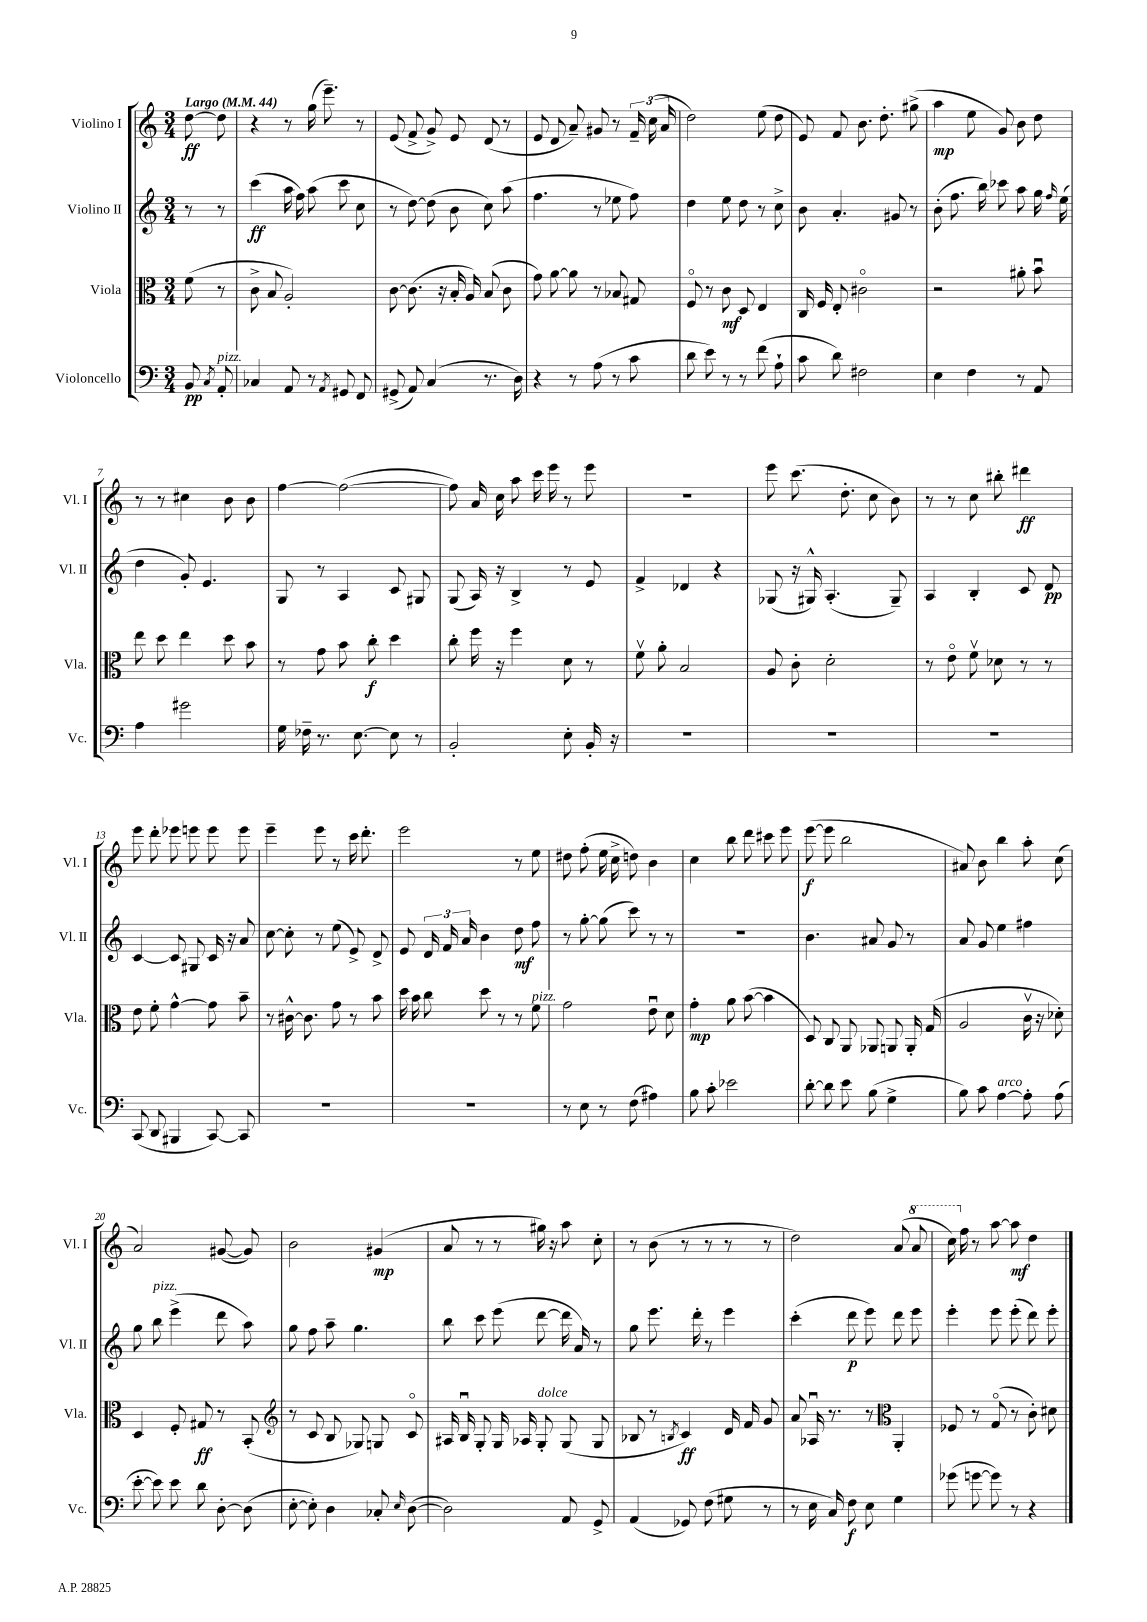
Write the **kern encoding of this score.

**kern	**dynam	**kern	**dynam	**kern	**dynam	**kern	**dynam
*part4	*part4	*part3	*part3	*part2	*part2	*part1	*part1
*staff4	*staff4	*staff3	*staff3	*staff2	*staff2	*staff1	*staff1
*I"Violoncello	*	*I"Viola	*	*I"Violino II	*	*I"Violino I	*
*I'Vc.	*	*I'Vla.	*	*I'Vl. II	*	*I'Vl. I	*
*clefF4	*	*clefC3	*	*clefG2	*	*clefG2	*
*k[]	*	*k[]	*	*k[]	*	*k[]	*
*M3/4	*	*M3/4	*	*M3/4	*	*M3/4	*
*MM44	*	*MM44	*	*MM44	*	*MM44	*
=	=	=	=	=	=	=	=
!	!	!	!	!	!	!LO:TX:a:B:t=Largo	!
8BB/	pp	(8f\	.	8r	.	[8dd\	ff
8qC/	.	.	.	.	.	.	.
!LO:TX:a:i:t=pizz.	!	!	!	!	!	!	!
8AA'/	.	8r	.	8r	.	8dd\]	.
=1	=1	=1	=1	=1	=1	=1	=1
4C-X/	.	8c^\	.	(4ccc\	ff	4r	.
.	.	8B/	.	.	.	.	.
8AA/	.	2A'/)	.	16aa\	.	8r	.
.	.	.	.	16ff\)	.	.	.
8r	.	.	.	(8aa\	.	(16gg\	.
.	.	.	.	.	.	8.eee~\)	.
8qAA/	.	.	.	.	.	.	.
8GG#X/	.	.	.	8ccc\	.	.	.
8FF/	.	.	.	8cc\	.	8r	.
=2	=2	=2	=2	=2	=2	=2	=2
(8GG#X^/	.	[8c\	.	8r	.	(8e/	.
8AA/)	.	(8.c\]	.	[8dd\)	.	8f^/	.
(4C/	.	.	.	(8dd\]	.	8g^/)	.
.	.	16r	.	.	.	.	.
.	.	16B'/	.	8b\	.	8e/	.
.	.	16A/)	.	.	.	.	.
8.r	.	(8B/	.	8cc\)	.	(8d/	.
.	.	8c\	.	(8aa\	.	8r	.
16D\)	.	.	.	.	.	.	.
=3	=3	=3	=3	=3	=3	=3	=3
4r	.	8g\)	.	4.ff\	.	8e/	.
.	.	[8a\	.	.	.	8d/	.
8r	.	8a\]	.	.	.	8a~/)	.
(8A\	.	8r	.	8r	.	8g#X/	.
8r	.	8B-X/	.	8ee-X\	.	8r	.
8c\	.	8G#X/	.	8ff\)	.	24f~/	.
.	.	.	.	.	.	(24cc\	.
.	.	.	.	.	.	24a/	.
=4	=4	=4	=4	=4	=4	=4	=4
8d\	.	8F/	.	4dd\	.	2dd\)	.
8e\)	.	8r	.	.	.	.	.
8r	.	8c\	mf	8ee\	.	.	.
8r	.	8D/	.	8dd\	.	.	.
(8f\	.	4E/	.	8r	.	(8ee\	.
8A`\	.	.	.	8cc^\	.	8dd\	.
=5	=5	=5	=5	=5	=5	=5	=5
8c\	.	16C/	.	8b\	.	8e/)	.
.	.	16F/	.	.	.	.	.
8d\)	.	8E'/	.	4.a'/	.	8f/	.
2F#X\	.	2c#X\	.	.	.	8.b\	.
.	.	.	.	.	.	8.dd'\	.
.	.	.	.	8g#X/	.	.	.
.	.	.	.	8r	.	(8gg#X^\	.
=6	=6	=6	=6	=6	=6	=6	=6
4E\	.	2r	.	(8b'\	.	4aa\	mp
.	.	.	.	8.ff\	.	.	.
4F\	.	.	.	.	.	8ee\	.
.	.	.	.	16bb\)	.	.	.
.	.	.	.	8ccc-X\	.	8g/)	.
8r	.	8a#X'\	.	8aa\	.	8b\	.
8AA/	.	8bu\	.	16gg\	.	8dd\	.
.	.	.	.	16qqff/	.	.	.
.	.	.	.	(16ee\	.	.	.
!!LO:LB:g=z
=7	=7	=7	=7	=7	=7	=7	=7
4A\	.	8ee\	.	4dd\	.	8r	.
.	.	8dd\	.	.	.	8r	.
2g#X\	.	4ee\	.	8g'/)	.	4cc#X\	.
.	.	.	.	4.e/	.	.	.
.	.	8dd\	.	.	.	8b\	.
.	.	8b\	.	.	.	8b\	.
=8	=8	=8	=8	=8	=8	=8	=8
16G\	.	8r	.	8G/	.	[4ff\	.
16F-X~\	.	.	.	.	.	.	.
8.r	.	8g\	.	8r	.	.	.
.	.	8b\	.	4A/	.	(2ff\_	.
[8.E\	.	.	.	.	.	.	.
.	.	8cc'\	f	.	.	.	.
8E\]	.	4dd\	.	8c/	.	.	.
8r	.	.	.	8G#X/	.	.	.
=9	=9	=9	=9	=9	=9	=9	=9
2BB'/	.	8cc'\	.	(8G/	.	8ff\])	.
.	.	16ff\	.	16A/)	.	16a/	.
.	.	16r	.	16r	.	16cc\	.
.	.	4ff\	.	4B^/	.	8aa\	.
.	.	.	.	.	.	16ccc\	.
.	.	.	.	.	.	16eee\	.
8E'\	.	8d\	.	8r	.	8r	.
16BB'/	.	8r	.	8e/	.	8eee\	.
16r	.	.	.	.	.	.	.
=10	=10	=10	=10	=10	=10	=10	=10
2.r	.	8fv\	.	4f^/	.	2.r	.
.	.	8a'\	.	.	.	.	.
.	.	2B/	.	4d-X/	.	.	.
.	.	.	.	4r	.	.	.
=11	=11	=11	=11	=11	=11	=11	=11
2.r	.	8A/	.	(8G-X/	.	8eee\	.
.	.	8c'\	.	16r	.	(8.ccc\	.
.	.	.	.	16G#X^^/)	.	.	.
.	.	2d'\	.	(4.A'/	.	.	.
.	.	.	.	.	.	8.dd'\	.
.	.	.	.	.	.	8cc\	.
.	.	.	.	8G#~/)	.	8b\)	.
=12	=12	=12	=12	=12	=12	=12	=12
2.r	.	8r	.	4A/	.	8r	.
.	.	8e\	.	.	.	8r	.
.	.	8fv\	.	4B'/	.	8cc\	.
.	.	8d-X\	.	.	.	8bb#X'\	.
.	.	8r	.	8c/	.	4ddd#X\	ff
.	.	8r	.	8d/	pp	.	.
!!LO:LB:g=z
=13	=13	=13	=13	=13	=13	=13	=13
(8CC/	.	8e\	.	[4c/	.	8eee\	.
8DD/	.	8f'\	.	.	.	8ddd'\	.
4BBB#X/	.	[4g^^\	.	8c/]	.	8eee-X\	.
.	.	.	.	8G#X/	.	8eeen\	.
[8CC/)	.	8g\]	.	16c/	.	8eee\	.
.	.	.	.	16r	.	.	.
8CC/]	.	8b~\	.	8a/	.	8eee\	.
=14	=14	=14	=14	=14	=14	=14	=14
2.r	.	8r	.	[8cc\	.	4eee~\	.
.	.	[16c#X^^\	.	8cc'\]	.	.	.
.	.	8.c#\]	.	.	.	.	.
.	.	.	.	8r	.	8eee\	.
.	.	8g\	.	(8ee\	.	8r	.
.	.	8r	.	8e^/)	.	16ccc\	.
.	.	.	.	.	.	8.ddd'\	.
.	.	8b\	.	8d^/	.	.	.
=15	=15	=15	=15	=15	=15	=15	=15
2.r	.	16dd\	.	8e/	.	2eee\	.
.	.	16b\	.	.	.	.	.
.	.	8cc\	.	24d/	.	.	.
.	.	.	.	24f/	.	.	.
.	.	.	.	24a/	.	.	.
.	.	8dd\	.	4b\	.	.	.
.	.	8r	.	.	.	.	.
.	.	8r	.	8dd\	mf	8r	.
!	!	!LO:TX:a:i:t=pizz.	!	!	!	!	!
.	.	8f\	.	8ff\	.	8ee\	.
=16	=16	=16	=16	=16	=16	=16	=16
8r	.	2g\	.	8r	.	8dd#X\	.
8E\	.	.	.	[8gg'\	.	(8ff'\	.
8r	.	.	.	(8gg\]	.	16ee\	.
.	.	.	.	.	.	16cc^\	.
(8F\	.	.	.	8ccc\)	.	8ddn\)	.
4A#X\)	.	8eu\	.	8r	.	4b\	.
.	.	8d\	.	8r	.	.	.
=17	=17	=17	=17	=17	=17	=17	=17
8B\	.	4g'\	mp	2.r	.	4cc\	.
8c'\	.	.	.	.	.	.	.
2e-X\	.	8a\	.	.	.	8bb\	.
.	.	([8b\	.	.	.	8ddd\	.
.	.	4b\]	.	.	.	8ccc#X\	.
.	.	.	.	.	.	8eee\	.
=18	=18	=18	=18	=18	=18	=18	=18
[8d'\	.	8D/)	.	4.b\	.	([8eee\	f
8d\]	.	8C/	.	.	.	8eee\]	.
8e\	.	8AA/	.	.	.	2bb\	.
(8B\	.	8AA-X/	.	8a#X/	.	.	.
4G^\	.	8AAn/	.	8g/	.	.	.
.	.	16AA'/	.	8r	.	.	.
.	.	(16G/	.	.	.	.	.
=19	=19	=19	=19	=19	=19	=19	=19
8B\)	.	2A/	.	8a/	.	8a#X/)	.
8c\	.	.	.	8g/	.	8b\	.
!LO:TX:a:i:t=arco	!	!	!	!	!	!	!
[4A\	.	.	.	4ee\	.	4bb\	.
8A'\]	.	16cv\	.	4ff#X\	.	8aa'\	.
.	.	16r	.	.	.	.	.
(8A\	.	8d-X'\)	.	.	.	(8cc\	.
!!LO:LB:g=z
=20	=20	=20	=20	=20	=20	=20	=20
[8e'\	.	4D/	.	8gg\	.	2a/)	.
!	!	!	!	!LO:TX:a:i:t=pizz.	!	!	!
8e\])	.	.	.	8bb\	.	.	.
8e\	.	8F'/	.	(4eee^\	.	.	.
8d\	.	8G#X/	ff	.	.	.	.
[8D'\	.	8r	.	8ddd\	.	([8g#X/	.
(8D\]	.	(8BB'/	.	8aa\)	.	8g#/])	.
=21	=21	=21	=21	=21	=21	=21	=21
*	*	*clefG2	*	*	*	*	*
[8E'\	.	8r	.	8gg\	.	2b\	.
8E'\])	.	8c/	.	8ff\	.	.	.
4D\	.	8B/	.	8aa~\	.	.	.
.	.	8G-X/)	.	4.gg\	.	.	.
8C-X'/	.	8Gn/	.	.	.	(4g#X/	mp
16qqE/	.	.	.	.	.	.	.
([8D\	.	8c/	.	.	.	.	.
=22	=22	=22	=22	=22	=22	=22	=22
2D\])	.	16A#X/	.	8bb\	.	8a/	.
.	.	16Bu/	.	.	.	.	.
.	.	8G'/	.	8ccc\	.	8r	.
.	.	16G/	.	(8eee\	.	8r	.
.	.	16A-X/	.	.	.	.	.
!	!	!LO:TX:a:i:t=dolce	!	!	!	!	!
.	.	8G'/	.	[8ddd\	.	16gg#X\)	.
.	.	.	.	.	.	16r	.
8AA/	.	(8G/	.	16ddd\]	.	8aa\	.
.	.	.	.	16a/)	.	.	.
8GG^/	.	8G/	.	8r	.	8cc'\	.
=23	=23	=23	=23	=23	=23	=23	=23
(4AA/	.	8B-X/	.	8gg\	.	8r	.
.	.	8r	.	8.eee\	.	(8b\	.
.	.	8qBn/	.	.	.	.	.
8GG-X/)	.	4c/)	ff	.	.	8r	.
.	.	.	.	16ddd'\	.	.	.
(8F\	.	.	.	8r	.	8r	.
8G#X\	.	16d/	.	4eee\	.	8r	.
.	.	16f/	.	.	.	.	.
8r	.	8g/	.	.	.	8r	.
=24	=24	=24	=24	=24	=24	=24	=24
8r	.	8a/	.	(4ccc'\	.	2dd\)	.
16E\	.	16A-Xu/	.	.	.	.	.
16C/)	.	8.r	.	.	.	.	.
8F\	f	.	.	8ddd\	p	.	.
8E\	.	8r	.	8eee\)	.	.	.
*	*	*clefC3	*	*	*	*	*
4G\	.	4AA'/	.	8ddd\	.	(8a/	.
*	*	*	*	*	*	*8va	*
.	.	.	.	8eee\	.	8aa/	.
=25	=25	=25	=25	=25	=25	=25	=25
(8g-X\	.	8F-X/	.	4eee'\	.	16ccc\)	.
*	*	*	*	*	*	*X8va	*
.	.	.	.	.	.	16ff\	.
[8gn\	.	8r	.	.	.	8r	.
8g\])	.	(8G/	.	8eee\	.	[8aa\	.
8r	.	8r	.	(8eee'\	.	8aa\]	mf
4r	.	8c'\)	.	8ddd\)	.	4dd\	.
.	.	8d#X\	.	8eee'\	.	.	.
==	==	==	==	==	==	==	==
*-	*-	*-	*-	*-	*-	*-	*-
